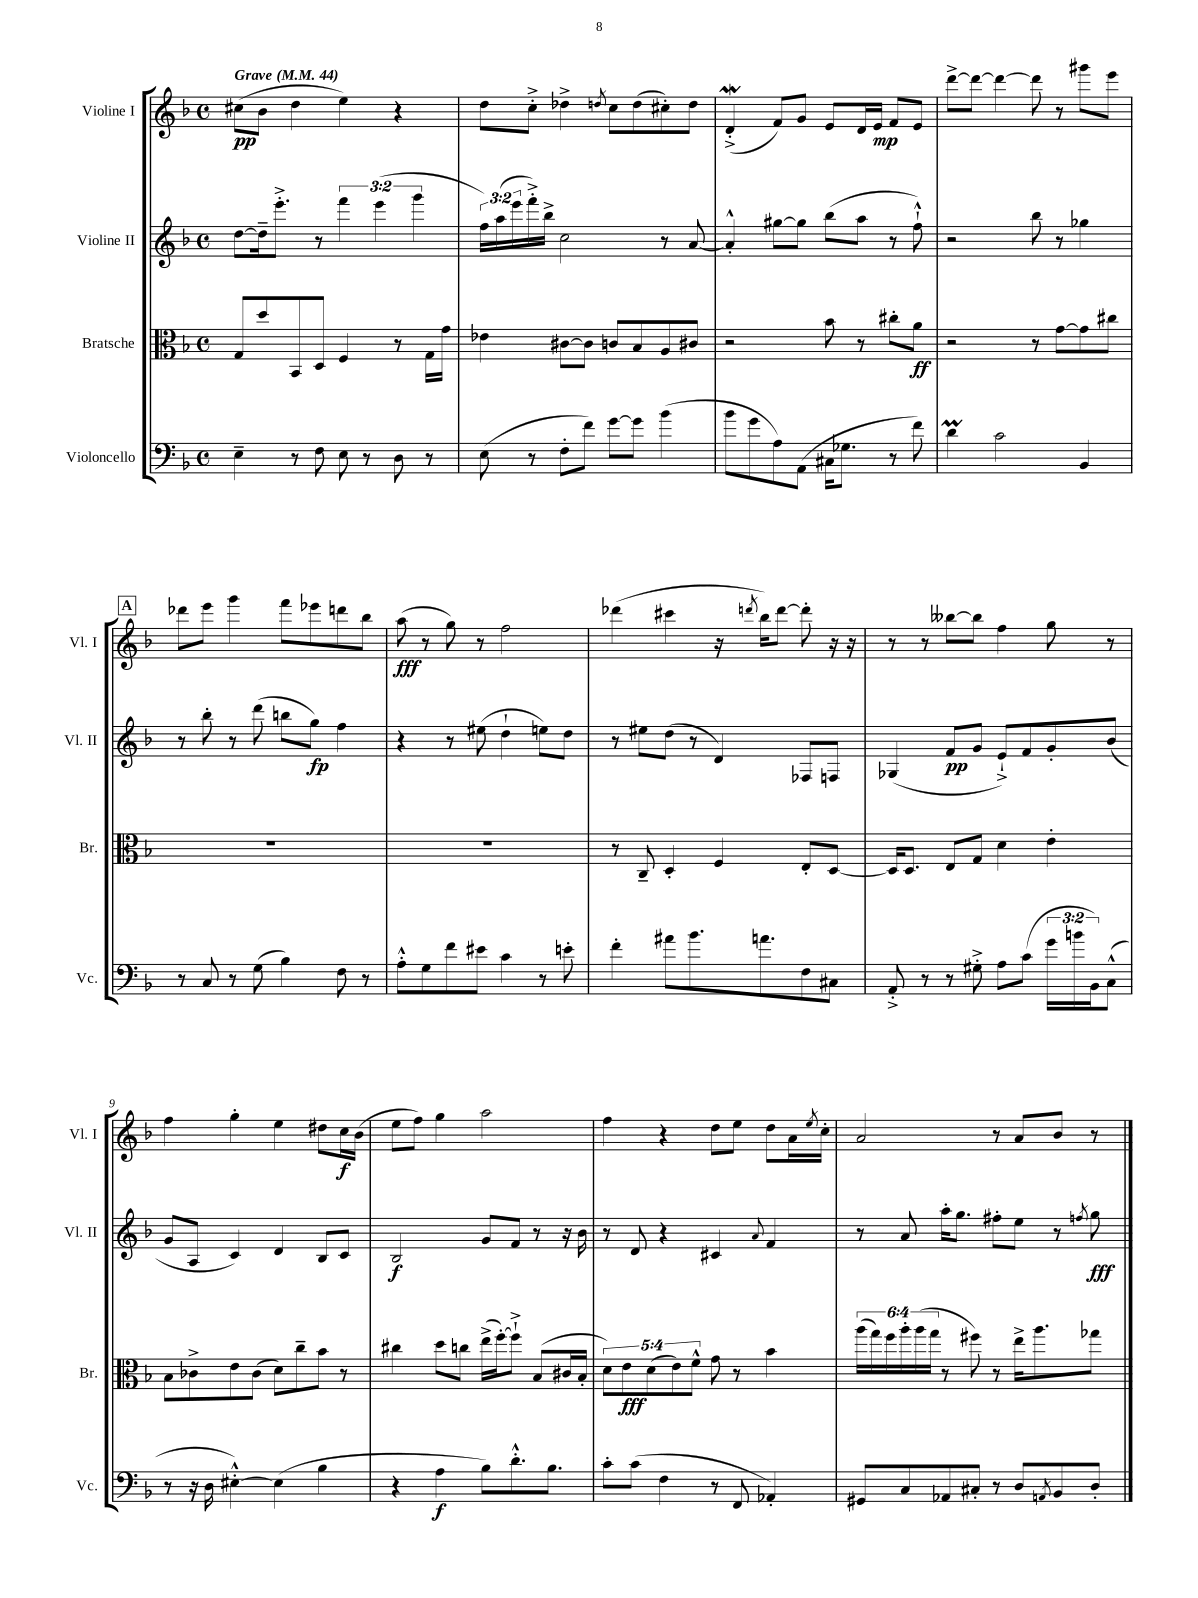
<<
\new StaffGroup <<
\new Staff = "s0" \with { instrumentName = "Violine I" shortInstrumentName = "Vl. I" } {
    \clef treble \key f \major \defaultTimeSignature \time 4/4 \tempo "Grave" 4 = 44
    cis''8\pp( bes'8 d''4 e''4) r4 |
    d''8 c''8-.-> des''4-> \acciaccatura { d''8 } c''8 d''8( cis''8-.) d''8 |
    d'4-.->\mordent( f'8) g'8 e'8 d'16 e'16\mp f'8 e'8 |
    d'''8~-> d'''8~ d'''4~ d'''8 r8 gis'''8 e'''8 |
    \mark \markup { \box "A" } des'''8 e'''8 g'''4 f'''8 ees'''8 d'''8 bes''8 |
    a''8\fff( r8 g''8) r8 f''2 |
    des'''4( cis'''4 r16 \acciaccatura { d'''8 } bes''16) d'''8~ d'''8-. r16 r16 |
    r8 r8 beses''8~ beses''8 f''4 g''8 r8 |
    f''4 g''4-. e''4 dis''8 c''16\f bes'16( |
    e''8 f''8) g''4 a''2 |
    f''4 r4 d''8 e''8 d''8 a'16 \acciaccatura { e''8 } c''16-. |
    a'2 r8 a'8 bes'8 r8 \bar "|." |
}
\new Staff = "s1" \with { instrumentName = "Violine II" shortInstrumentName = "Vl. II" } {
    \clef treble \key f \major \defaultTimeSignature \time 4/4 \override Staff.TupletNumber.text = #tuplet-number::calc-fraction-text
    d''8~ d''16-- e'''8.-.-> r8 \tuplet 3/2 { f'''4 e'''4( g'''4 } |
    \tuplet 3/2 { f''16) a''16( e'''16 } f'''16-.->) bes''16-> c''2 r8 a'8~ |
    a'4-.-^ gis''8~ gis''8 bes''8( a''8 r8 f''8-!-^) |
    r2 bes''8 r8 ges''4 |
    \mark \markup { \box "A" } r8 bes''8-. r8 d'''8( b''8 g''8\fp) f''4 |
    r4 r8 eis''8( d''4-! e''8) d''8 |
    r8 eis''8 d''8( r8 d'4) fes8 f8 |
    ges4( f'8\pp g'8 e'8-!->) f'8 g'8-. bes'8( |
    g'8 a8 c'4) d'4 bes8 c'8 |
    bes2\f g'8 f'8 r8 r16 bes'16 |
    r8 d'8 r4 cis'4 \appoggiatura { a'8 } f'4 |
    r8 a'8 a''16-. g''8. fis''8-. e''8 r8 \acciaccatura { f''8 } g''8\fff \bar "|." |
}
\new Staff = "s2" \with { instrumentName = "Bratsche" shortInstrumentName = "Br." } {
    \clef alto \key f \major \defaultTimeSignature \time 4/4 \override Staff.TupletNumber.text = #tuplet-number::calc-fraction-text
    g8 d''8 bes,8 d8 f4 r8 g16 g'16 |
    ees'4 cis'8~ cis'8 c'8 bes8 a8 cis'8 |
    r2 bes'8 r8 cis''8-. a'8\ff |
    r2 r8 g'8~ g'8 cis''8 |
    \mark \markup { \box "A" } R1 |
    R1 |
    r8 c8-- d4-. f4 e8-. d8~ |
    d16 d8. e8 g8 d'4 e'4-. |
    bes8 ces'8-> e'8 ces'8( d'8) c''8-- bes'8 r8 |
    cis''4 d''8 c''8 e''16->( f''16~-.) f''8-!-> bes8( cis'16 bes16-. |
    \tuplet 5/4 { d'8) e'8\fff d'8( e'8) f'8-^ } g'8 r8 bes'4 |
    \tuplet 6/4 { a''16( g''16) f''16 a''16-. a''16( g''16 } r8 fis''8) r8 e''16-> a''8. ges''8 \bar "|." |
}
\new Staff = "s3" \with { instrumentName = "Violoncello" shortInstrumentName = "Vc." } {
    \clef bass \key f \major \defaultTimeSignature \time 4/4 \override Staff.TupletNumber.text = #tuplet-number::calc-fraction-text
    e4-- r8 f8 e8 r8 d8 r8 |
    e8( r8 f8-. f'8) g'8~ g'8 bes'4( |
    bes'8 g'8 a8) a,8( cis16 ges8. r8 f'8) |
    d'4\prall c'2 bes,4 |
    \mark \markup { \box "A" } r8 c8 r8 g8( bes4) f8 r8 |
    a8-.-^ g8 f'8 eis'8 c'4 r8 e'8-. |
    f'4-. ais'8 bes'8. a'8. f8 cis8 |
    a,8-.-> r8 r8 gis8-.-> a8 c'8( \tuplet 3/2 { g'16 b'16 bes,16) } c8-^( |
    r8 r16 d16 eis4~-.-^) eis4( bes4 |
    r4 a4\f bes8) d'8.-.-^ bes8. |
    c'8-. c'8( f4 r8 f,8 aes,4-.) |
    gis,8 c8 aes,8 cis8-. r8 d8 \acciaccatura { a,8 } bes,8 d8-. \bar "|." |
}
>>
>>
